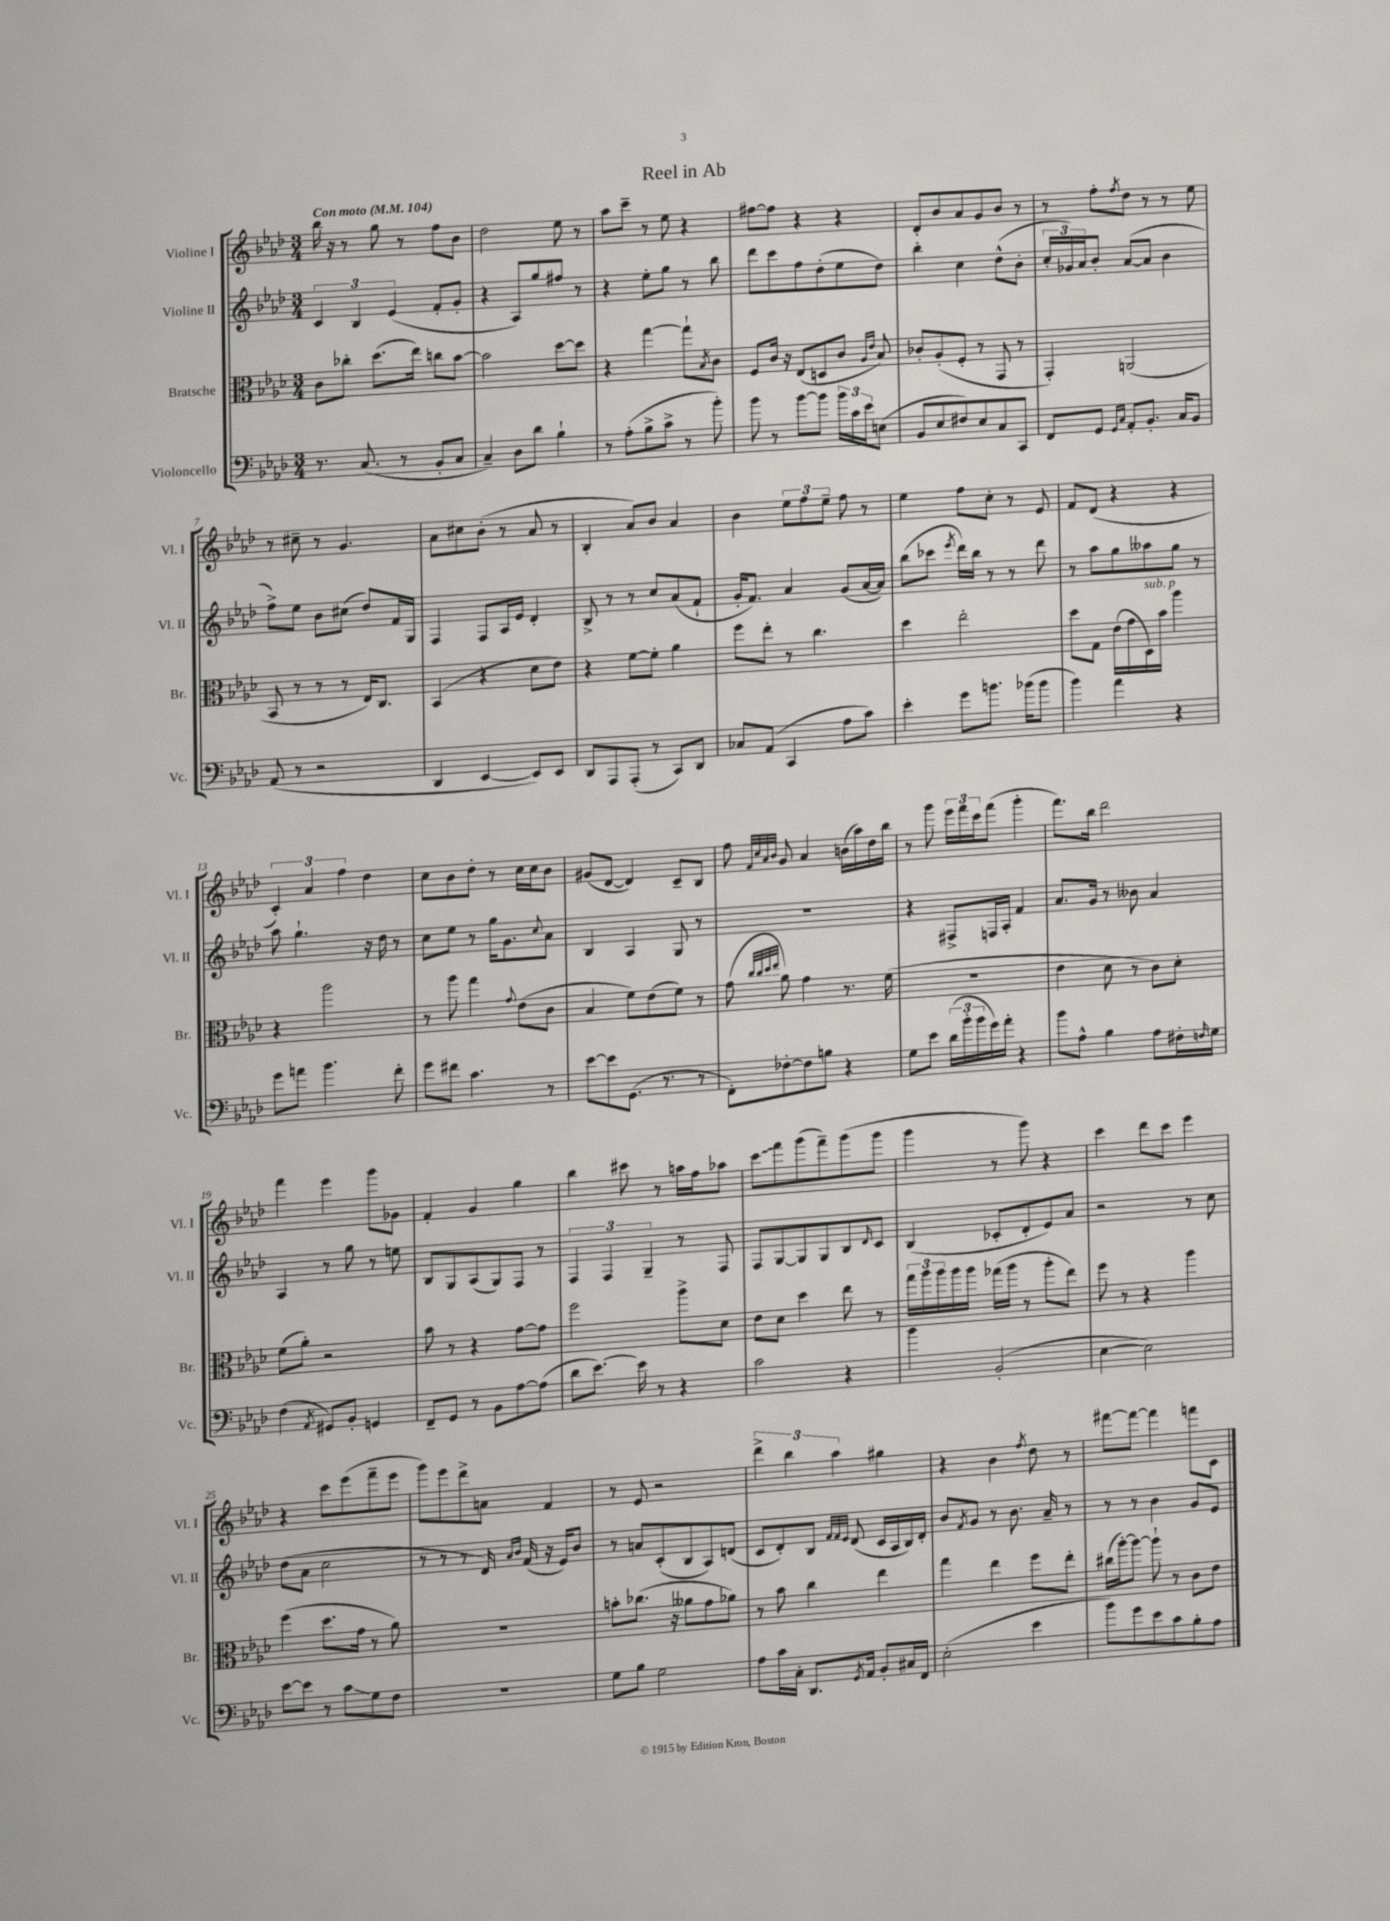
\header { title = "Reel in Ab" }
<<
\new StaffGroup <<
\new Staff = "s0" \with { instrumentName = "Violine I" shortInstrumentName = "Vl. I" } {
    \clef treble \key aes \major \numericTimeSignature \time 3/4 \tempo "Con moto" 4 = 104
    bes''16 r16 r8 g''8 r8 f''8 bes'8 |
    des''2 ees''8 r8 |
    aes''8 c'''8-- r8 ees''8 r4 |
    fis''8~ fis''8 r4 r4 |
    des'8-. bes'8 aes'8 g'8 bes'8 r8 |
    r8 f''8-. \acciaccatura { f''8 } des''8 r8 r8 ees''8 |
    r8 cis''8-- r8 g'4. |
    aes'8 cis''8 bes'8-.( r8 aes'8 r8 |
    bes4-. aes'8) bes'8 aes'4 |
    bes'4 \tuplet 3/2 { ees''8 f''8 ees''8-- } f''8 r8 |
    ees''4 f''8 c''8-. r8 ees'8 |
    f'8 des'8( r4 r4 |
    \tuplet 3/2 { c'4-.) aes'4 f''4 } des''4 |
    c''8 bes'8 des''8-. r8 c''16 c''16 bes'8 |
    gis'8( des'8~ des'4) c'8-- bes8 |
    f''8 \grace { f'32 c''32 aes'32 bes'32 } g'8 aes'4 b'16( aes''16) des''16 bes''16 |
    r8 g'''8 \tuplet 3/2 { ees'''16 f'''16 c'''16 } f'''8( g'''4-. |
    f'''8.) bes''16 des'''2 |
    f'''4 ees'''4 g'''8 ges'8 |
    f'4-. g'4 g''4 |
    bes''4 cis'''8 r8 a''16 f''16 aes''8 |
    \once \override Glissando.style = #'zigzag c'''8\glissando f'''8 g'''8( f'''8--) g'''8( g'''8 |
    g'''4 r8 g'''8) r4 |
    c'''4 des'''8 c'''8 ees'''4 |
    r4 c'''8 ees'''8( f'''8-- ees'''8 |
    g'''8) ees'''8 des'''8-> a'8 f'4 |
    r8 ees'8 r2 |
    \tuplet 3/2 { des'''4-> bes''4 aes''4 } gis''4 |
    r4 bes'4 \acciaccatura { f''8 } des''8 r8 |
    fis'''8~ fis'''8~ fis'''4 f'''8 c'8 \bar "|." |
}
\new Staff = "s1" \with { instrumentName = "Violine II" shortInstrumentName = "Vl. II" } {
    \clef treble \key aes \major \numericTimeSignature \time 3/4
    \tuplet 3/2 { c'4 bes4 ees'4( } f'8-. g'8-. |
    r4 aes8) g''8 fis''8 r8 |
    r4 ees''8-. g''8 r8 bes''8 |
    des'''8 c'''8 f''8 des''8-.( ees''8 des''8) |
    bes''4-. c''4 des''8-^( bes'8-. |
    \tuplet 3/2 { c''16-. ges'16) aes'16 } bes'8-. aes'8~( aes'8 bes'4 |
    f''8->) ees''8 bes'8 cis''8( des''8) f'16 g16 |
    f4 f8 aes16 ees'16 des'4-. |
    bes8-> r8 r8 c''8 aes'8( f'8-! |
    g'16-. f'8.) aes'4 g'8( aes'16~ aes'16) |
    bes''8( ces'''8 \acciaccatura { ees'''8 } des'''16) bes''16 r8 r8 des'''8 |
    r8 aes''8 g''8 aeses''8 g''8 r8 |
    aes''8 g''4.-! r16 des''16 r8 |
    c''8 ees''8 r8 g''16 g'8. \appoggiatura { c''8 } aes'8 |
    bes4 aes4 g8 r8 |
    R2. |
    r4 fis8-> f16 aes16-. f'4 |
    aes'8. g'16 r8 beses'8 aes'4 |
    aes4 r8 g''8 r8 e''8 |
    bes8 g8 aes8( g8) f8 r8 |
    \tuplet 3/2 { f4 f4 g4-- } r8 f8 |
    f8 g8~ g8 g8 bes8 \grace { des'16 } c'8 |
    bes4( ces'8-. des'8-. ees'8) aes'8 |
    r2 r8 c''8 |
    des''8( aes'8 c''2 |
    r8 r8 r8 des'16) \grace { aes'16 bes'16 } f'16( r16 ees'16) bes'8 |
    r8 a'8 c'8-.( bes8 aes8) d'8( |
    c'8 des'8-.) bes8 \grace { f'32 f'32 ees'32 } des'8( c'16 aes16 bes16) des'16-. |
    bes'8 \acciaccatura { f'8 } g'8 r8 bes'8. aes'16-- r8 |
    r8 r8 bes'4 g'8 ees'8 \bar "|." |
}
\new Staff = "s2" \with { instrumentName = "Bratsche" shortInstrumentName = "Br." } {
    \clef alto \key aes \major \numericTimeSignature \time 3/4
    c'8 ces''8-. des''8.( ees''16) c''8 bes'8~ |
    bes'2 des''8~ des''8 |
    r4 g''4~ g''8-! \acciaccatura { bes8 } c'8 |
    f8 c'16 r16 ees8( d8 c'8 \grace { aes16 ees'16 } bes8) |
    ces'8-. aes8-.( f8-. r8 g,8 r8 |
    g,4-.) a,2( |
    bes,8 r8 r8 r8 ees16) c8. |
    bes,4( r4 des'8 ees'8) |
    r4 f'8~ f'8-. aes'4 |
    f''8 ees''8-. r8 c''4. |
    des''4 ees''2-. |
    des''8 g8 ees'16( g'16 des16^\markup { \italic "sub. p" }) bes'16 aes''4 |
    r4 aes''2 |
    r8 aes''8 g''4 \appoggiatura { g'8 } ees'8( c'8 |
    bes4 f'8) ees'8( f'8) r8 |
    g'8( \grace { c''32 c''32 des''32 ees''32 } aes'8) g'4 r8. f'16( |
    R2. |
    ees'4 des'8 r8 c'8) des'8-. |
    f'8( aes'8-.) r2 |
    bes'8 r8 r4 g'8~ g'8 |
    f''2 aes''8-> des'8 |
    ees'8 des'8 des''4 ees''8 r8 |
    \tuplet 3/2 { g''16 aes''16 aes''16 } aes''16 aes''16 ges''16( aes''16 r8 aes''8-. ees''8) |
    f''8 r8 r4 aes''4 |
    f''4( des''8. g'16 r8 aes'8) |
    R2. |
    b'8-. ces''8.( r16 aeses'8 g'8 aes'8) |
    r8 bes'8 c''4 ees''4 |
    g''4 ees''4 f''8 ees''8-. |
    cis''16( aes''16~-.) aes''8~ aes''8-! r8 c'8 ees'8 \bar "|." |
}
\new Staff = "s3" \with { instrumentName = "Violoncello" shortInstrumentName = "Vc." } {
    \clef bass \key aes \major \numericTimeSignature \time 3/4
    r8. c8.( r8 bes,8-. c8 |
    c4--) des8 des'8 bes4-! |
    r8 aes8-.( bes8-> c'8-> r8 bes'8-.) |
    bes'8 r8 bes'8~ bes'8 \tuplet 3/2 { bes'16 c'16 ees'16 } e8( |
    bes,8 ees8 fis8) ees8 c8 c,8 |
    f,8 g,8 \grace { g,16 c16 } aes,8-. bes,8.-. c16 bes,8 |
    aes,8( r8 r2 |
    des,4 ees,4~ ees,8) ees,8 |
    des,8 aes,,8 aes,,8-.( r8 c,8) des,8 |
    ces8 aes,8( c,4 aes8 c'8) |
    ees'4-. g'8 b'8. bes'16( bes'8 |
    bes'4) aes'4 r4 |
    g'8 a'8 bes'4. f'8-. |
    g'8 fis'8 c'4. r8 |
    ees'8~ ees'8 g,8.( r8. r8 |
    f,8-.) fes8~-. fes8 b8 r4 |
    g8 ees'8 \tuplet 3/2 { des'16( bes'16-. bes'16 } g'16) aes'16-. r4 |
    bes'8 aes8-^ bes4 aes8 fis16-. \grace { f16 } g16 |
    f4( \acciaccatura { aes,8 } gis,8) bes,8-. g,4 |
    f,8-- g,8 r8 bes,8 aes8~ aes8( |
    des'8 ees'8.~) ees'16 r8 r4 |
    c'2 r4 |
    bes'4 bes,2-.( |
    ees4~ ees2) |
    ees'8~ ees'8 r8 c'8\glissando g8 f8 |
    R2. |
    g8 bes8 g2 |
    aes8 c'16 c16-. des,8. \acciaccatura { g,8 } aes,16 bes,8-. cis16 f,16 |
    ees2-.( ees'4 |
    bes'8) g'8 ees'8 c'8 bes8-. aes8 \bar "|." |
}
>>
>>
